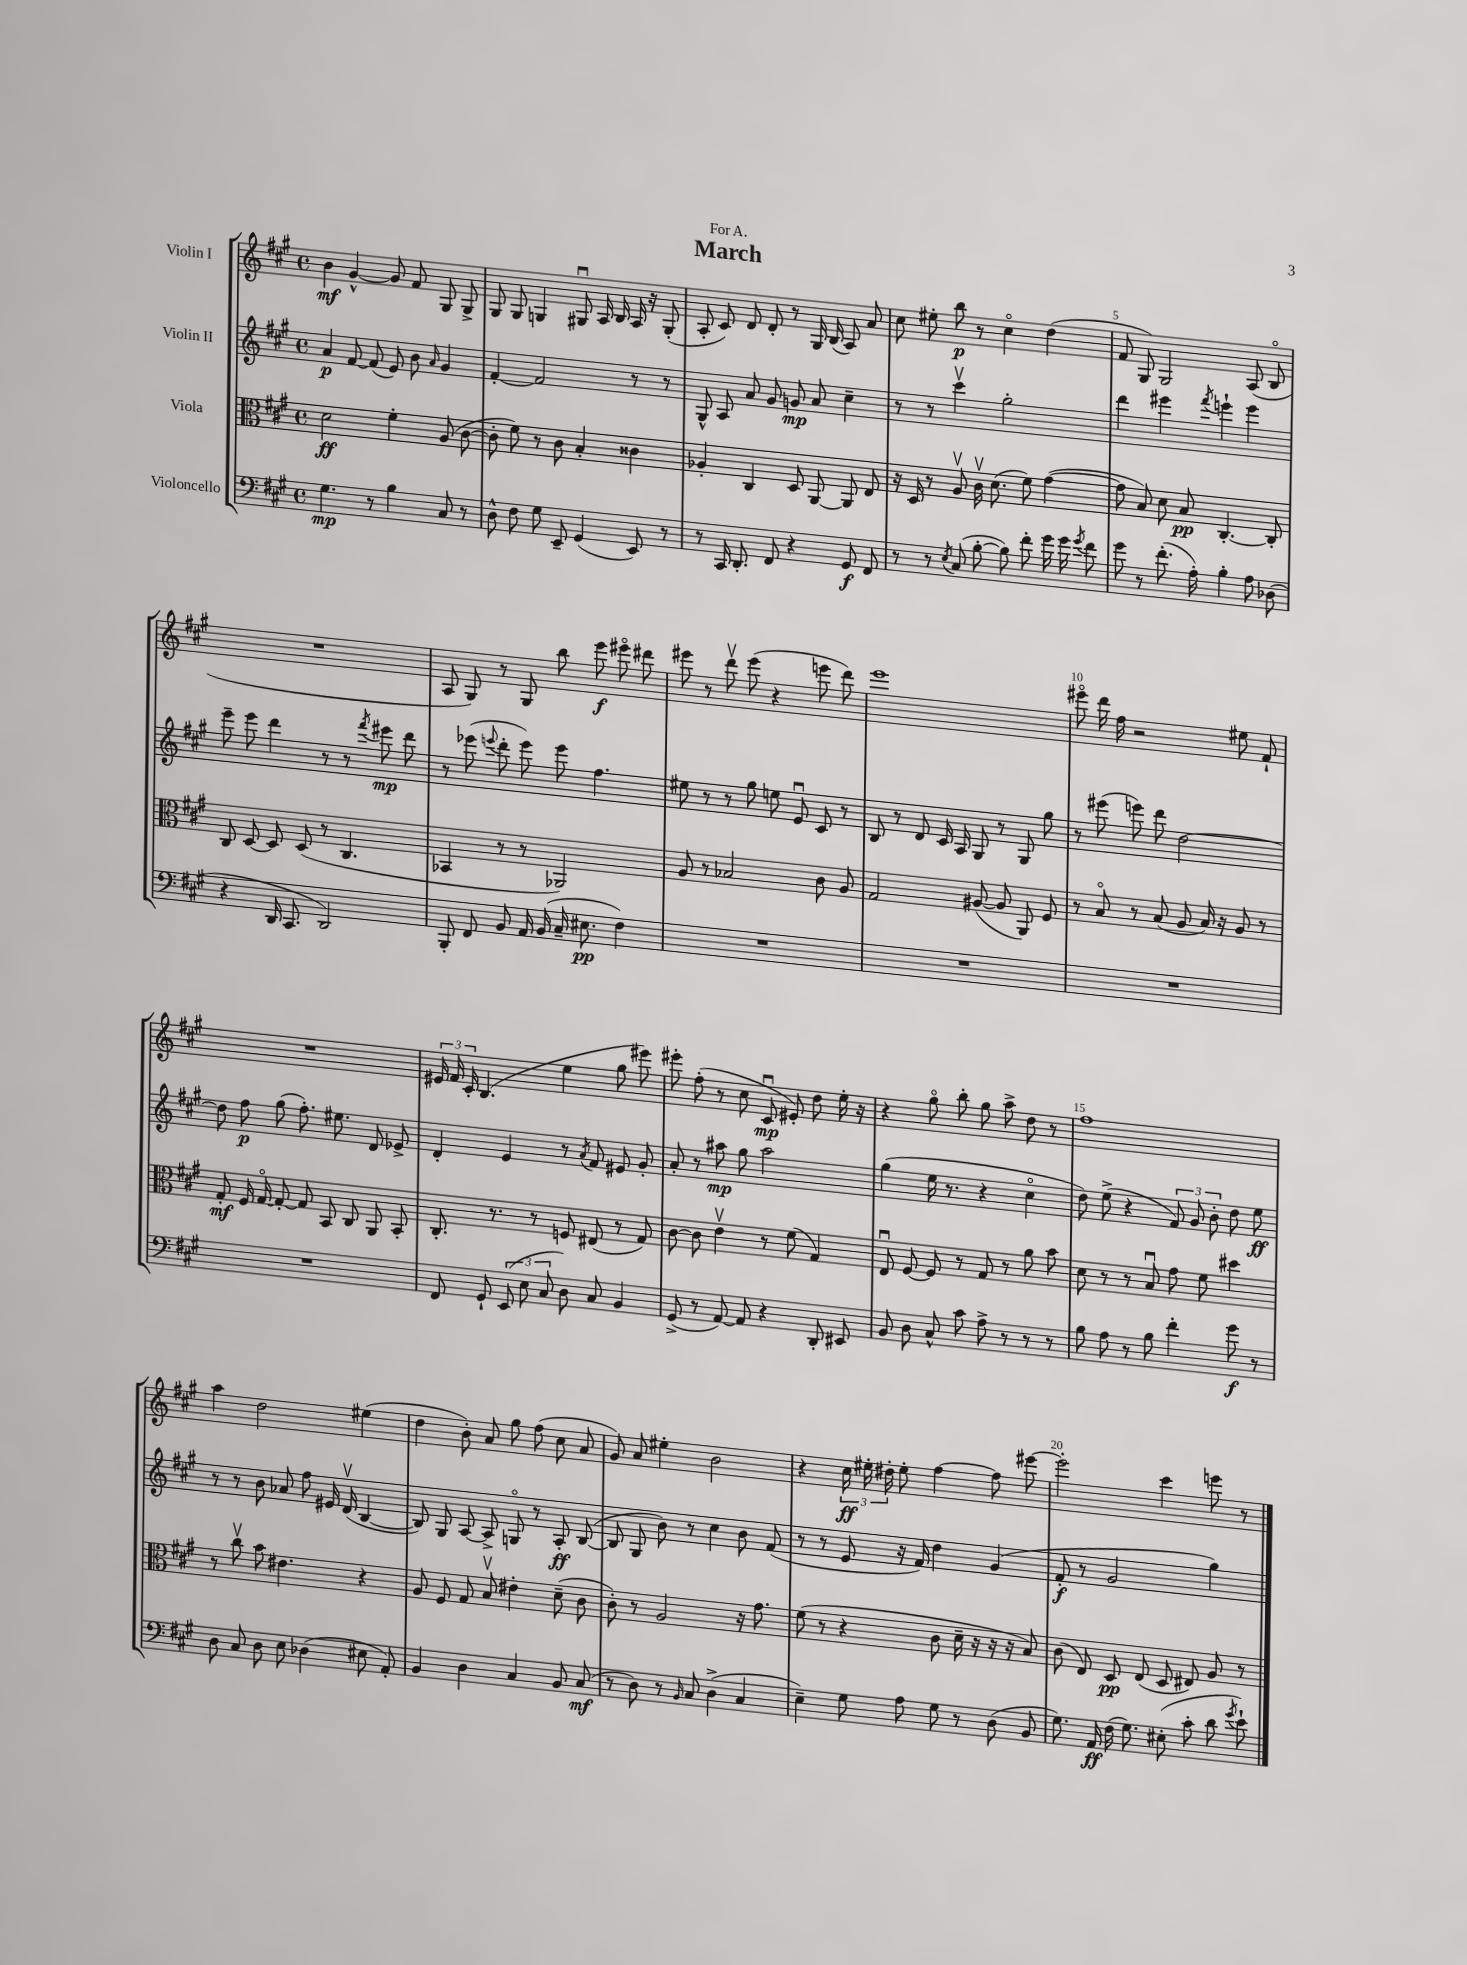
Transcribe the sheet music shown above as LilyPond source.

\header { title = "March" dedication = "For A." }
<<
\new StaffGroup <<
\new Staff = "s0" \with { instrumentName = "Violin I" } {
    \clef treble \key a \major \defaultTimeSignature \time 4/4
    \autoBeamOff b'4\mf gis'4~-^ gis'8 fis'8 gis8 gis8-> |
    gis8 gis8 g4 gis8\downbow a16 b16 a16 r16 gis8-.( |
    a8-. cis'8) d'8 d'8-. r8 gis16 b16( a8) a'8 |
    cis''8 eis''8-. b''8\p r8 cis''4\flageolet d''4( |
    fis'8 gis8) gis2 a8( b8\flageolet |
    R1 |
    a8 gis8) r8 gis8 b''8 e'''8\f eis'''8\flageolet dis'''8 |
    eis'''8 r8 d'''8\upbow eis'''8( r4 e'''8 d'''8) |
    e'''1 |
    eis'''8\flageolet d'''16 fis''16 r2 eis''8 fis'8-! |
    R1 |
    \tuplet 3/2 { eis'16 fis'16 cis'16-. } b4.( e''4 gis''8 eis'''8) |
    eis'''8-. fis''8-.( r8 cis''8 cis'8\downbow\mp eis'8-.) d''8 e''16-. r16 |
    r4 gis''8\flageolet b''8-. gis''8 a''8-> d''8 r8 |
    fis''1 |
    a''4 d''2 eis''4( |
    d''4 b'8-.) a'8 gis''8 fis''8( cis''8 a'8 |
    gis'8) a'8 eis''4-. b'2 |
    r4 \tuplet 3/2 { cis''16\ff eis''16-. dis''16-. } eis''8-. fis''4~ fis''8 eis'''8~ |
    eis'''2-. cis'''4 e'''8 r8 \bar "|." |
}
\new Staff = "s1" \with { instrumentName = "Violin II" } {
    \clef treble \key a \major \defaultTimeSignature \time 4/4
    \autoBeamOff a'4\p fis'8~ fis'8( e'8) b'8 \grace { a'16 } gis'4 |
    fis'4~-. fis'2 r8 r8 |
    gis8-^ a8 a'8 gis'8 g'8\mp a'8 cis''4-- |
    r8 r8 cis'''4\upbow gis''2-. |
    d'''4 eis'''4 \acciaccatura { fis'''8 } e'''4-! e'''4 |
    e'''8-- e'''8 d'''4 r8 r8 \acciaccatura { fis'''8 } eis'''8\mp d'''8 |
    r8 ees'''8( \appoggiatura { e'''8 } d'''8-. e'''8) e'''8 fis''4. |
    eis''8 r8 r8 gis''8 e''8 e'8\downbow cis'8 r8 |
    b8 r8 d'8 cis'16 a16 gis8 r8 gis8 gis''8 |
    r8 eis'''8( e'''8) d'''8 d''2~ |
    d''8 fis''8\p gis''8( fis''8.-.) eis''8. d'8 ees'8-> |
    d'4-. e'4 r8 \acciaccatura { a'8 } fis'8 eis'8 gis'8-. |
    a'8-. r8 ais''8\mp gis''8 ais''2 |
    gis''4( e''16 r8. r4 cis''4\flageolet |
    d''8) e''8->( r4 \tuplet 3/2 { fis'8) gis'8 b'8-. } d''8 e''8\ff |
    r8 r8 b'8 aes'8 fis''8 eis'16 d'16\upbow( b4~ |
    b8) gis8 a8~ a8-> g8\flageolet r8 a8-.\ff b8~( |
    b8 gis8 b'8) r8 cis''4 b'8 fis'8( |
    r8 r8 e'8 r16 fis'16) d''4 gis'4( |
    fis'8-.\f r8 gis'2 gis''4) \bar "|." |
}
\new Staff = "s2" \with { instrumentName = "Viola" } {
    \clef alto \key a \major \defaultTimeSignature \time 4/4
    \autoBeamOff d'2\ff fis'4-. a8( cis'8~ |
    cis'8-. fis'8) r8 cis'8 b4-. cisis'4 |
    aes4-. cis4 d8 a,8~ a,8 e8 |
    r16 d16 r8 a8\upbow cis'16\upbow d'8.( fis'8) gis'4~( |
    gis'8 b8) d'8 b8\pp cis4.~-. cis8-. |
    cis8 d8~ d8 d8( r8 cis4. |
    bes,4 r8 r8 aes,2) |
    a8 r8 bes2 cis'8 a8 |
    gis2 ais8~( ais8 a,8) fis8 |
    r8 b8\flageolet r8 b8( a8 b16) r16 a8 r8 |
    gis8-.\mf fis16 gis16~\flageolet gis8~-. gis8 b,8 cis8 a,8 b,8-. |
    cis8.-. r8. r8 f8 eis8( r8 gis8) |
    cis'8~ cis'8 e'4\upbow r8 fis'8( gis4) |
    e8\downbow fis8~ fis8 r8 gis8 r8 a'8 b'8 |
    d'8 r8 r8 b8\downbow gis'8 fis'8 dis''4 |
    r8 cis''8\upbow b'8 eis'4. r4 |
    a8 fis8 gis8 b8\upbow eis'4-. d'8--( cis'8 |
    cis'8-.) r8 a2 r16 gis'8. |
    fis'8( r8 r4 cis'8 d'16-- r16 r16 r16 b8) |
    cis'8( e8) d8\pp e8( d8 eis8) a8 r8 \bar "|." |
}
\new Staff = "s3" \with { instrumentName = "Violoncello" } {
    \clef bass \key a \major \defaultTimeSignature \time 4/4
    \autoBeamOff gis4.\mp r8 b4 cis8 r8 |
    d8-^ fis8 gis8 e,8-- gis,4( e,8) r8 |
    r8 cis,16 d,8.-. fis,8 r4 gis,8\f fis,8 |
    r8 r8 \acciaccatura { e8 } cis8( b8~-. b8) fis'8-. gis'16 gis'16 \acciaccatura { gis'8 } fis'8 |
    gis'8 r8 fis'8.-.( a16-.) b4-. a8 des8( |
    r4 d,16 cis,8. d,2) |
    b,,8-. fis,8 b,8 a,16 b,16( cis16-- eis8.\pp fis4) |
    R1 |
    R1 |
    R1 |
    R1 |
    fis,8 gis,8-! \tuplet 3/2 { e,8( e8 cis8 } d8) cis8 b,4 |
    gis,8->( r8 a,8~) a,8 r4 d,8-. eis,8 |
    b,8 d8 cis8-^ cis'8 a8-> r8 r8 r8 |
    b8 a8 r8 b8 fis'4-. gis'8\f r8 |
    d8 cis8 d8 e8 des4( eis8 a,8-.) |
    b,4 d4 cis4 b,8 cis8\mf( |
    r8 d8) r8 \grace { b,16 } cis8 d4->( cis4 |
    e4--) gis8 a8 gis8 r8 d8( b,8 |
    gis8.) a,16\ff fis16( gis8.) eis8-.( cis'8-. d'8 \acciaccatura { gis'8 } e'8-!) \bar "|." |
}
>>
>>
\layout { \context { \Score \override BarNumber.break-visibility = ##(#f #t #t) barNumberVisibility = #(every-nth-bar-number-visible 5) } }
